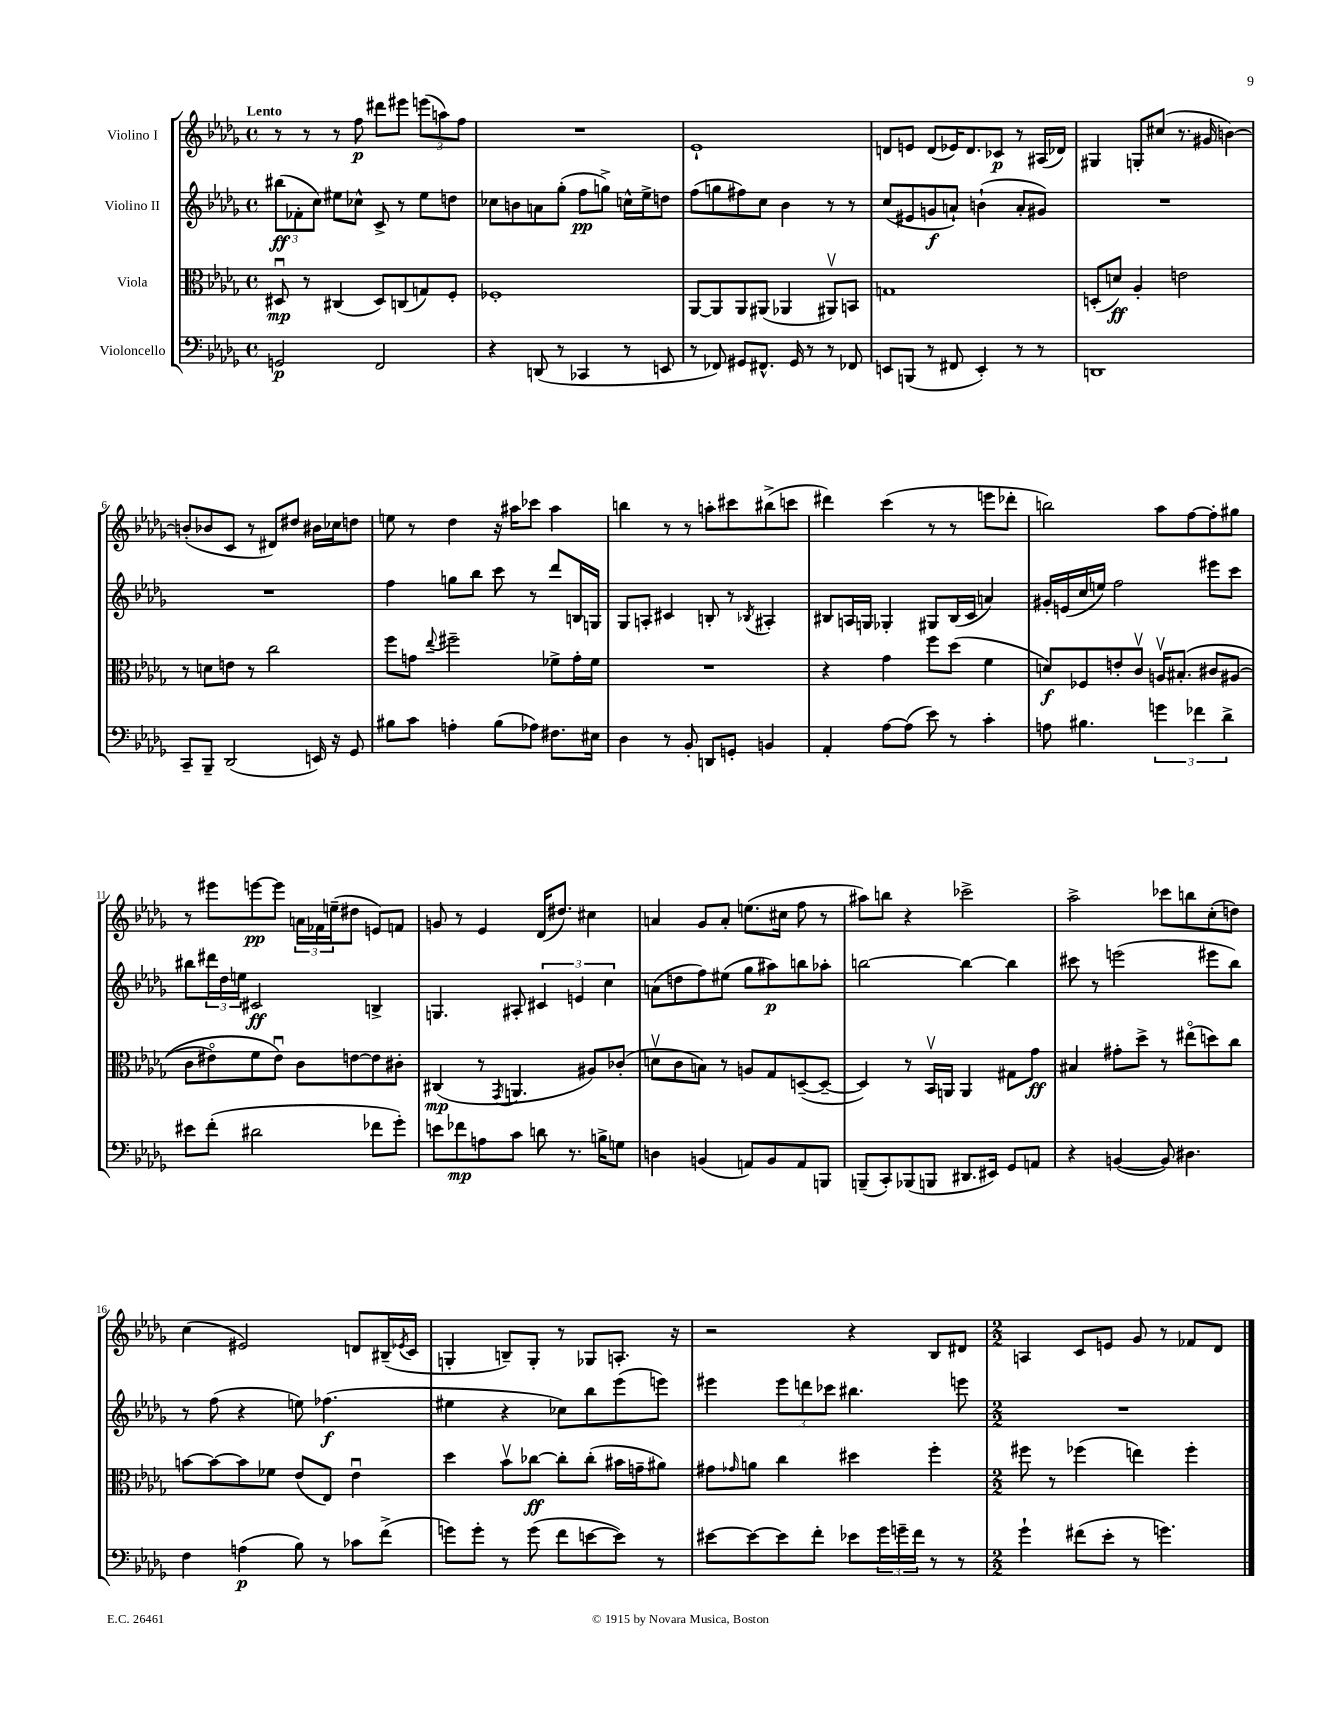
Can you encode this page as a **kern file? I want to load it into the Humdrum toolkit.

**kern	**kern	**kern	**kern
*staff4	*staff3	*staff2	*staff1
*clefF4	*clefC3	*clefG2	*clefG2
*k[b-e-a-d-g-]	*k[b-e-a-d-g-]	*k[b-e-a-d-g-]	*k[b-e-a-d-g-]
*M4/4	*M4/4	*M4/4	*M4/4
*met(c)	*met(c)	*met(c)	*met(c)
2GG	8D#u	(12bb#	8r
.	.	12f-'	.
.	8r	.	8r
.	.	12cc)	.
.	(4C#	8ee#	8r
.	.	8cc-^^	8ff
2FF	8D#)	8c^	8ddd#
.	(8C	8r	8eee#
.	8G)	8ee#	(12eee
.	.	.	12aa)
.	8F'	8dd	.
.	.	.	12ff
=	=	=	=
4r	1F-'	8cc-	1r
.	.	8b	.
(8DD	.	8a	.
8r	.	(8gg-'	.
4CC-	.	8ff	.
.	.	8gg^)	.
8r	.	16cc^^	.
.	.	16ee-^	.
8EE	.	8dd	.
=	=	=	=
8r	[8AA-	(8ff	1e-`
8FF-)	8AA-]	8gg	.
8GG#	8AA-	8ff#)	.
8.FF#^^	(8AA#	8cc	.
.	4AA-	4b-	.
16GG#	.	.	.
8r	.	.	.
8r	8AA#v)	8r	.
8FF-	8BB	8r	.
=	=	=	=
8EE	1G	(8cc	8d
(8BBB	.	8e#	8e
8r	.	8g	(8d
8FF#	.	8a`)	16e-)
.	.	.	8.d
4EE')	.	(4b`	.
.	.	.	8c-
8r	.	8a'	8r
8r	.	8g#)	(16A#
.	.	.	16d-)
=	=	=	=
1DD	(8D'	1r	4G#
.	8d)	.	.
.	4A-'	.	8G'
.	.	.	(8cc#
.	2e	.	8.r
.	.	.	16g#
.	.	.	[4b)
=	=	=	=
8CC~	8r	1r	(8b']
8BBB-~	8d	.	8b-
(2DD-	8e	.	8c
.	8r	.	8r
.	2cc	.	8d#)
.	.	.	8dd#
16EE)	.	.	16b#
16r	.	.	16cc-
8GG-	.	.	8dd
=	=	=	=
8B#	8ff	4ff	8ee
8c	8g	.	8r
.	8qqee-	.	.
4A'	2ff#~	8gg	4dd-
.	.	8bb-	.
(8B#	.	8ccc	16r
.	.	.	16aa#
8A-)	.	8r	8ccc-
8.F#	8f-^	8ddd-	4aa#
.	16g'	16B	.
16E#	16f-	16G	.
=	=	=	=
4D-	1r	8G-	4bb
.	.	8A'	.
8r	.	4c#	8r
8BB-'	.	.	8r
8DD	.	8B'	8aa'
8GG'	.	8r	8ccc#
.	.	8qB-	.
4BB	.	4A#'	(8bb#^
.	.	.	8ccc
=	=	=	=
4AA-'	4r	8B#	4ddd#)
.	.	16A	.
.	.	16G	.
[8A-	4g-	4G-'	(4ccc
(8A-]	.	.	.
8e-)	8ff	8G#	8r
8r	(8dd-	(16B#	8r
.	.	16c	.
4c'	4f	4a)	8eee
.	.	.	8ddd-'
=	=	=	=
8A	8d)	16g#'	2bb)
.	.	(16e	.
4.B#	8F-	16cc	.
.	.	16ee)	.
.	8e'	2ff	.
.	8cv	.	.
6g	16Av	.	8aa-
.	&(8.B#'	.	.
.	.	.	[8ff
6f-	.	.	.
.	8c#	8eee#	8ff']
6d-^	.	.	.
.	(8A#	8ccc	8gg#
=	=	=	=
8e#	8c	8bb#	8r
(8f'	8e#o)	24ddd#	8eee#
.	.	24dd-	.
.	.	24ee	.
2d#	8f	2c#	[8eee
.	8e#u&)	.	8eee]
.	8c	.	24a
.	.	.	24f-
.	.	.	(24ee~
.	[8e	.	8dd#
8f-	8e]	4B^	8e)
8g-')	8c#'	.	8f
=	=	=	=
8e	(4C#	4.G	8g
8f-	.	.	8r
8A	8r	.	4e-
.	8qGG-	.	.
8c	4.AA	8A#'	.
8d	.	6c#	(16d-
.	.	.	8.dd#)
8.r	.	.	.
.	.	6e	.
.	8A#)	.	4cc#
16B^	.	.	.
.	.	6cc	.
8G	(8c-'	.	.
=	=	=	=
4D	8dv	(8a	4a
.	8c	8dd	.
(4BB	8B)	8ff)	8g-
.	8r	(8ee#	8a'
8AA)	8A	8gg-	(8.ee
8BB	8G-	8aa#)	.
.	.	.	16cc#
8AA	([8D~	8bb	8ff
8BBB	8D~_	8aa-'	8r
=	=	=	=
(8BBB~	4D])	[2bb	8aa#)
8CC')	.	.	8bb
(8BBB-	8r	.	4r
8BBB	16BB-v	.	.
.	16AA	.	.
8.DD#	4AA	4bb_	2ccc-^
16EE#)	.	.	.
8GG-	8G#	4bb]	.
8AA	8g-	.	.
=	=	=	=
4r	4B#	8ccc#	2aa-^
.	.	8r	.
([4BB	8g#'	(2eee	.
.	8dd-^	.	.
8BB])	8r	.	8ccc-
4.D#	(8ee#o	.	8bb
.	8dd)	8eee#	(8cc'
.	8cc	8bb-)	8dd)
=	=	=	=
4F	[8b	8r	(4cc
.	8b_	(8ff	.
(4A	8b]	4r	2e#)
.	8f-	.	.
8B-)	(8e-	8ee)	.
8r	8E-)	(4.ff-	.
8c-	4e-u	.	8d
(8f^	.	.	(16B#~
.	.	.	8qe-
.	.	.	16c
=	=	=	=
8g)	4dd-	4ee#	4G'
8g'	.	.	.
8r	8b-v	4r	8B~)
(8g	[8cc-	.	8G'
8f	8cc-']	8cc-)	8r
[8e	(8cc-'	8bb-	8G-
8e])	16b#	(8eee-	8.A'
.	16g~	.	.
8r	8a#)	8eee)	.
.	.	.	16r
=	=	=	=
[8e#	8g#	4eee#	2r
.	16qqg-	.	.
8e#_	8a	.	.
8e#]	4cc	12eee#	.
.	.	12ddd	.
8f'	.	.	.
.	.	12ccc-	.
8e-	4dd#	4.bb#	4r
24g-	.	.	.
24g~	.	.	.
24f	.	.	.
8r	4ff'	.	8B-
8r	.	8eee	8d#
=	=	=	=
*M2/2	*M2/2	*M2/2	*M2/2
4g-`	8ff#	1r	4A
.	8r	.	.
(8f#	(4ff-	.	8c
8e-'	.	.	8e
8r	4ee)	.	8g-
4.g)	.	.	8r
.	4ff-'	.	8f-
.	.	.	8d-
==	==	==	==
*-	*-	*-	*-
